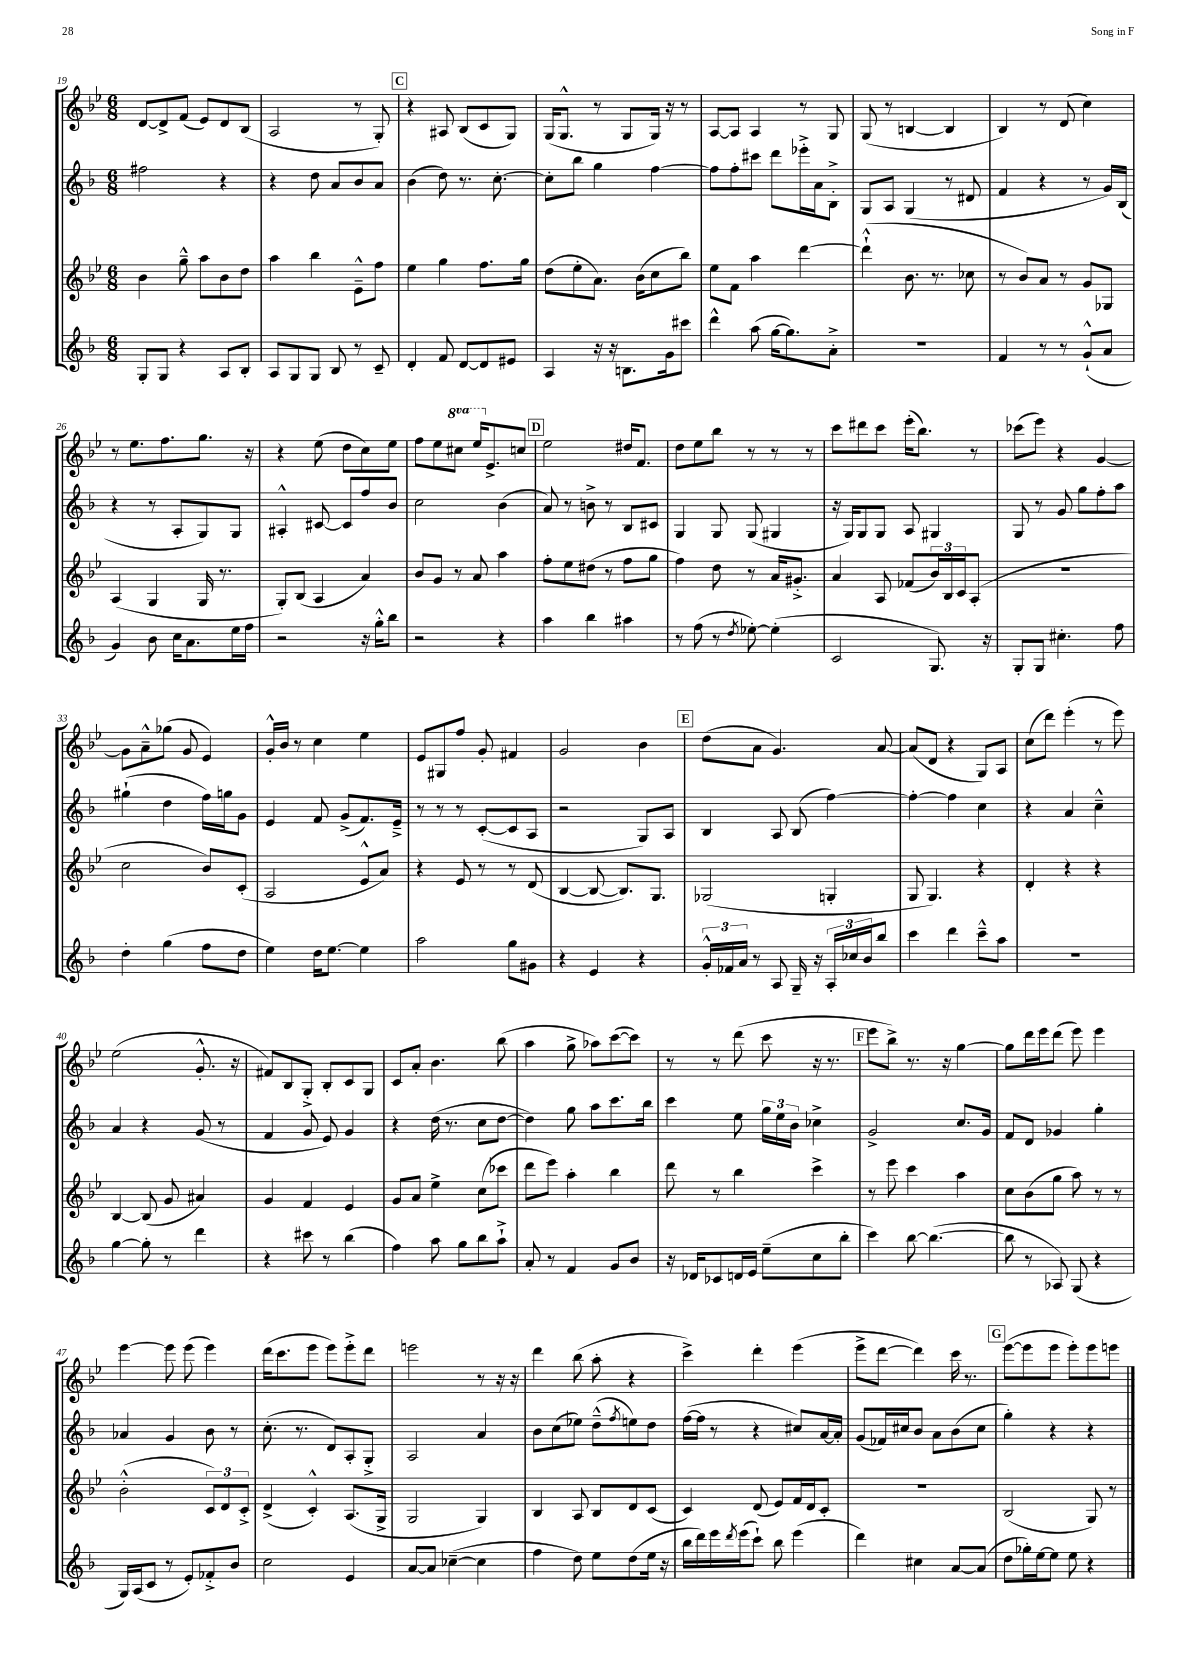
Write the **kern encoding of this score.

**kern	**kern	**kern	**kern
*part4	*part3	*part2	*part1
*staff4	*staff3	*staff2	*staff1
*clefG2	*clefG2	*clefG2	*clefG2
*k[b-]	*k[b-e-]	*k[b-]	*k[b-e-]
*M6/8	*M6/8	*M6/8	*M6/8
=19	=19	=19	=19
8G'/L	4b-\	2ff#X\	[8d/L
8G/J	.	.	8d^/]
4r	8gg~^^\	.	(8f/J
.	8aa\L	.	8e-/L)
8A/L	8b-\	4r	8d/
8B-'/J	8dd\J	.	(8B-/J
=20	=20	=20	=20
8A/L	4aa\	4r	2A/
8G/	.	.	.
8G/J	4bb-\	8dd\	.
8B-/	.	8a/L	.
8r	8e-~^^\L	8b-/	8r
8c~/	8ff\J	8a/J	8G'/)
!!LO:REH:place=s1:t=C
=21	=21	=21	=21
4d'/	4ee-\	(4b-\	4r
8f/	4gg\	8dd\)	8A#X/
[8d/L	.	8.r	(8B-/L
8d/]	8.ff\L	.	8c/
.	.	[8.cc'\	.
8e#X/J	.	.	8G/J)
.	16gg\Jk	.	.
=22	=22	=22	=22
4A/	(8dd\L	8cc'\L]	(16G/KL
.	.	.	8.G^^/J
.	8ee-'\	8bb-\J	.
16r	8.a\J)	4gg\	8r
16r	.	.	.
8.Bn\L	.	.	8G/L
.	(16b-\KL	.	.
.	8cc\	[4ff\	16G/Jk)
16g\k	.	.	16r
8ccc#X\J	8bb-\J)	.	8r
=23	=23	=23	=23
4ddd^^\	8ee-\L	8ff\L]	[8A/L
.	8f\J	8ff'\	8A/J]
(8aa\	4aa\	8ccc#X\J	4A/
[16gg\KL	.	8ddd\L	.
8.gg\])	.	.	.
.	[4ddd\	16eee-X'^\L	8r
.	.	16a\J	.
8a'^\J	.	8B-'^\J	8G/
=24	=24	=24	=24
2.r	(4ddd`^^\]	8G/L	(8G/
.	.	8A/J	8r
.	8.b-\	(4G/	[4Bn/
.	8.r	.	.
.	.	8r	4B/]
.	8cc-X\	8d#X/	.
=25	=25	=25	=25
4f/	8r	4f/	4B-/)
.	8b-/L)	.	.
8r	8a/J	4r	8r
8r	8r	.	(8d/
(8g`^^/L	8g/L	8r	4cc\)
8a/J	8G-X/J	16g/LL)	.
.	.	(16B-/JJ	.
!!LO:LB:g=z
=26	=26	=26	=26
4g/)	(4A/	4r	8r
.	.	.	8.ee-\L
8b-\	4G/	8r	.
.	.	.	8.ff\
16cc\KL	.	8A'/L	.
8.a\	.	.	.
.	16G/	8G/)	8.gg\J
.	8.r	.	.
16ee\L	.	8G/J	.
16ff\JJ	.	.	16r
=27	=27	=27	=27
2r	8G'/L)	4A#X'^^/	4r
.	(8B-/J	.	.
.	4A/	[8c#X/	(8ee-\
.	.	8c#/L]	8dd\L
16r	4a/)	8ff/	8cc\)
16gg'^^\KL	.	.	.
8bb-\J	.	8b-/J	8ee-\J
=28	=28	=28	=28
2r	8b-/L	2cc\	8ff\L
.	8g/J	.	8ee-\
*	*	*	*8va
.	8r	.	8ccc#X\J
.	8a/	.	16eee-/KL
*	*	*	*X8va
.	.	.	8.e-^/
4r	4aa\	(4b-\	.
.	.	.	8ccn/J
!!LO:REH:place=s1:t=D
=29	=29	=29	=29
4aa\	8ff'\L	8a/)	2ee-\
.	8ee-\	8r	.
4bb-\	(8dd#X\J	8bn^\	.
.	8r	8r	.
4aa#X\	8ff\L	8B-/L	16dd#X/KL
.	.	.	8.f/J
.	8gg\J	8c#X/J	.
=30	=30	=30	=30
8r	4ff\)	4G/	8dd\L
(8ff\	.	.	8ee-\
8r	8dd\	8G/	8bb-\J
8qdd/	.	.	.
[8ee-X'\)	8r	(8G/	8r
(4ee-'\]	16a/KL	4G#X/	8r
.	8.g#X'^/J	.	.
.	.	.	8r
=31	=31	=31	=31
2c/	4a/	16r	8ccc\L
.	.	16G/KL)	.
.	.	8G/	8ddd#X\
.	8A/	8G/J	8ccc\J
.	(8f-X/L	8A/	(16eee-'\KL
.	.	.	8.bb-\J)
8.G/)	24b-/L)	4G#X/	.
.	24B-/	.	.
.	24c/J	.	.
.	(8A'/J	.	8r
16r	.	.	.
=32	=32	=32	=32
8G'/L	2.r	8G/	(8ccc-X\L
8G/J	.	8r	8eee-\J)
4.cc#X'\	.	8g/	4r
.	.	8gg\L	.
.	.	8ff'\	[4g/
8ff\	.	8aa\J	.
!!LO:LB:g=z
=33	=33	=33	=33
4dd'\	2cc\	(4gg#X`\	8g\L]
.	.	.	8a~^^\
(4gg\	.	4dd\	(8gg-X\J
.	.	.	8g/
8ff\L	8b-/L)	16ff\LL)	4e-/)
.	.	16ggn\J	.
8dd\J	(8c'/J	8g\J	.
=34	=34	=34	=34
4ee\)	2A/	4e/	16g'^^/LL
.	.	.	16b-/JJ
.	.	.	8r
16dd\KL	.	8f/	4cc\
[8.ee\J	.	.	.
.	.	(8g^/L	.
4ee\]	8e-^^/L	8.f/)	4ee-\
.	8a/J)	.	.
.	.	16e~^/Jk	.
=35	=35	=35	=35
2aa\	4r	8r	8e-/L
.	.	8r	8G#X/
.	8e-/	8r	8ff/J
.	8r	([8c'/L	8g'/
8gg\L	8r	8c/]	4f#X/
8g#X\J	(8d/	8A/J	.
=36	=36	=36	=36
4r	[4B-/	2r	2g/
4e/	8B-/_	.	.
.	8.B-/L])	.	.
4r	.	8G/L)	4b-\
.	8.G/J	.	.
.	.	8A/J	.
!!LO:REH:place=s1:t=E
=37	=37	=37	=37
24g'^^/LL	(2G-X/	4B-/	(8dd\L
24f-X/	.	.	.
24a/JJ	.	.	.
8r	.	.	8a\J
8A/	.	8A/	4.g/)
16G~/	.	(8B-/	.
16r	.	.	.
24A'/LL	4Gn'/	[4ff\)	.
24cc-X/	.	.	.
24b-/J	.	.	.
8bb-/J	.	.	[8a/
=38	=38	=38	=38
4ccc\	8G/	4ff'\_	(8a/L]
.	4.G/)	.	8d/J
4ddd\	.	4ff\]	4r
8ccc~^^\L	4r	4cc\	8G/L)
8aa\J	.	.	8A/J
=39	=39	=39	=39
2.r	4d'/	4r	(8cc\L
.	.	.	8ddd\J)
.	4r	4a/	(4eee-'\
.	4r	4cc~^^\	8r
.	.	.	8eee-\)
!!LO:LB:g=z
=40	=40	=40	=40
[4gg\	[4B-/	4a/	(2ee-\
8gg'\]	(8B-/]	4r	.
8r	8g/	.	.
4ddd\	4a#X/)	(8g/	8.g'^^/
.	.	8r	.
.	.	.	16r
=41	=41	=41	=41
4r	4g/	4f/	8f#X/L)
.	.	.	8B-/
8ccc#X\	4f/	8g/	8G'^/J
8r	.	8e/)	8B-'/L
(4bb-\	4e-/	4g/	8c/
.	.	.	8G/J
=42	=42	=42	=42
4ff\)	8g/L	4r	8c/L
.	8a/J	.	8a'/J
8aa\	4ee-^\	(16dd\	4.b-\
.	.	8.r	.
8gg\L	.	.	.
8bb-\	(8cc\L	8cc\L	.
8aa`^\J	8ccc-X\J	[8dd\J	(8bb-\
=43	=43	=43	=43
8a'/	8ddd\L	4dd\])	4aa\
8r	8eee-\J)	.	.
4f/	4aa'\	8gg\	8gg^\
.	.	8aa\L	8aa-X\L)
8g/L	4bb-\	8.ccc\	([8ccc\
8b-/J	.	.	8ccc\J])
.	.	16bb-\Jk	.
=44	=44	=44	=44
16r	8ddd\	4ccc\	8r
16d-X/KL	.	.	.
8c-X/	8r	.	8r
16dn/L	4bb-\	8ee\	(8ddd\
16e/JJ	.	.	.
(8ee~\L	.	24gg\LL	8ccc\
.	.	24ee\	.
.	.	24b-\JJ	.
8cc\	4ccc^\	4cc-X^\	16r
.	.	.	8.r
8bb-'\J	.	.	.
!!LO:REH:place=s1:t=F
=45	=45	=45	=45
4ccc\)	8r	2g^/	8eee-\L
.	8eee-\	.	8bb-^\J)
[8bb-\	4ccc\	.	8.r
(4.bb-\_	.	.	.
.	.	.	16r
.	4aa\	8.cc/L	[4gg\
.	.	16g/Jk	.
=46	=46	=46	=46
8bb-\]	8cc\L	8f/L	8gg\L]
8r	(8b-\	8d/J	16ddd\L
.	.	.	16eee-\J
8A-X/)	8gg\J	4g-X/	(8ddd\J
(8G/	8aa\)	.	8eee-\)
4r	8r	4gg'\	4eee-\
.	8r	.	.
!!LO:LB:g=z
=47	=47	=47	=47
16G/LL)	(2b-'^^\	4a-X/	[4eee-\
(16A/J	.	.	.
8c/J	.	.	.
8r	.	4g/	8eee-\]
8e'/L)	.	.	(8eee-\
8f-X'^/	12c/L)	8b-\	4eee-\)
.	12d/	.	.
8b-/J	.	8r	.
.	12c'^/J	.	.
=48	=48	=48	=48
2cc\	(4d^/	(8.cc'\	(16ddd\KL
.	.	.	8.ccc\
.	.	8.r	.
.	4c'^^/)	.	8eee-\J
.	.	8d/L)	8eee-\L)
4e/	(8.A/L	8A'/	8eee-'^\
.	.	8G'^/J	8ddd\J
.	16G^/Jk	.	.
=49	=49	=49	=49
[8a/L	2G/	2A/	2eeen\
8a/J]	.	.	.
([4cc-X~\	.	.	.
4cc-\]	4G/)	4a/	8r
.	.	.	16r
.	.	.	16r
=50	=50	=50	=50
4ff\	4B-/	8b-\L	4ddd\
.	.	(8cc\	.
8dd\)	8A/	8ee-X\J)	(8bb-\
8ee\L	8B-/L	(8dd~^^\L	8aa'\
.	.	8qff/	.
(8dd\	8d/	8een\)	4r
16ee\Jk	(8c/J	8dd\J	.
16r	.	.	.
=51	=51	=51	=51
16bb-\LL	4c/)	([16ff\LL	4ccc^\)
16ddd\)	.	16ff\JJ]	.
16eee\	.	8r	.
8qddd/	.	.	.
(16eee\J	.	.	.
8ccc`\J)	(8d/	4r	4ddd'\
8bb-\	8e-/L)	.	.
(4eee\	16f/L	8cc#X/L)	(4eee-\
.	16d/J	.	.
.	8c'/J	[16a/L	.
.	.	16a'/JJ]	.
=52	=52	=52	=52
4ddd\)	2.r	(8g/L	8eee-^\L
.	.	16f-X/L)	[8ddd\J
.	.	16cc#X/J	.
4cc#X\	.	8b-/J	4ddd\])
.	.	8a\L	.
[8a/L	.	(8b-\	16ccc\
.	.	.	8.r
(8a/J]	.	8cc#\J	.
!!LO:REH:place=s1:t=G
=53	=53	=53	=53
8dd\L	(2B-/	4gg'\)	([8eee-\L
16gg-X'\L)	.	.	8eee-\]
[16ee\J	.	.	.
8ee\J]	.	4r	8eee-\J
8ee\	.	.	8eee-'\L)
4r	8G/)	4r	8eee-\
.	8r	.	8eeen\J
==	==	==	==
*-	*-	*-	*-
